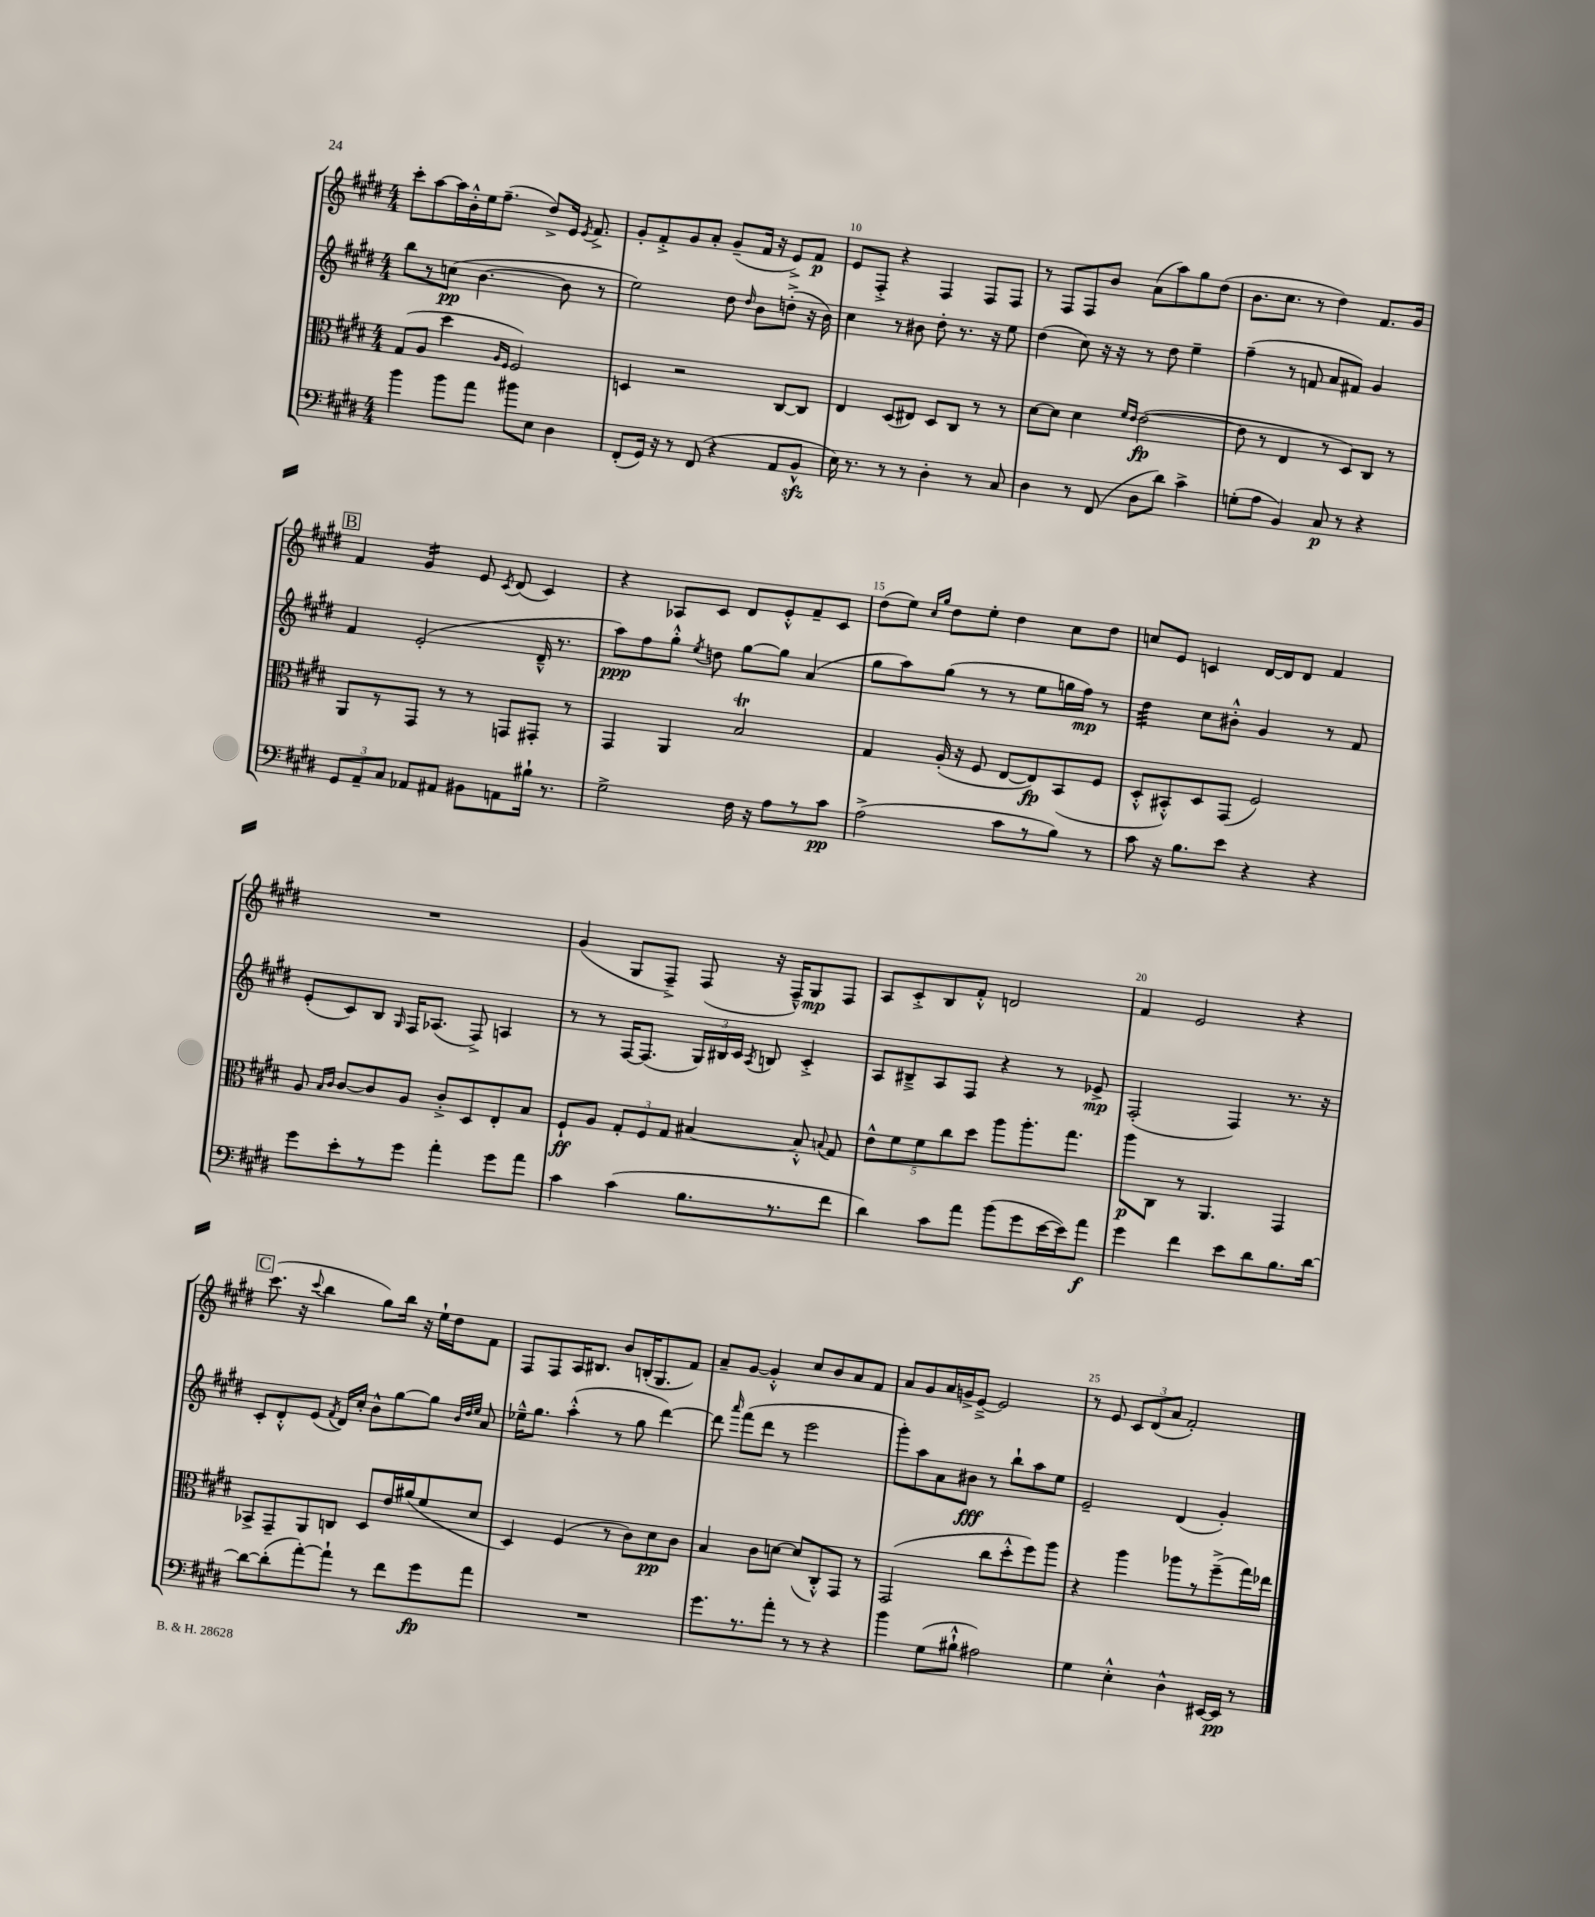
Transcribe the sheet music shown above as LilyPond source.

<<
\new StaffGroup <<
\new Staff = "s0" {
    \clef treble \key e \major \numericTimeSignature \time 4/4
    \autoBeamOff cis'''8[-. a''8~ a''16 b'16-.-^ e''16 fis''8.]--( dis''8[->) e'16] \acciaccatura { e'8 } fis'8.-> |
    gis'8[-. fis'8-.-> gis'8 a'8]-. gis'8[--( fis'16] r16 e'8[->) fis'8]\p |
    e'8[ fis8]-.-> r4 fis4 fis8[ fis8] |
    r8 fis8[ fis8 b'8] a'8[( a''8) gis''8 dis''8]( |
    b'8.[ cis''8.] r8 dis''4) fis'8.[ gis'16] |
    \mark \markup { \box "B" } fis'4 gis'4:16 e'8 \acciaccatura { cis'8 } dis'8( cis'4) |
    r4 aes8[ cis'8] dis'8[ e'8-.-^ fis'8-- cis'8] |
    dis''8[( e''8]) \grace { cis''16[ gis''16] } dis''8[ e''8]-. dis''4 cis''8[ dis''8] |
    c''8[ e'8] c'4 dis'16[~ dis'16 dis'8] fis'4 |
    R1 |
    gis'4( gis8[ fis8]--->) fis8( r16 fis16[---^) gis8\mp fis8] |
    a8[ cis'8-.-> b8 fis'8]-.-^ d'2 |
    fis'4 e'2 r4 |
    \mark \markup { \box "C" } cis'''8.( r16 \appoggiatura { cis'''8 } b''4 gis''8[) b''16] r16 e''16[-! dis''16 fis'8] |
    fis8[ fis8 a16 bis8.] b'8[ b16-.( gis8. fis'8]) |
    a'8[-- gis'8]~ gis'4-.-^ cis''8[ b'8 a'8 fis'8] |
    a'8[ gis'8 a'16 g'16-> e'8]~---> e'2 |
    r8 e'8 \tuplet 3/2 { cis'8[ dis'8( a'8] } fis'2-.) \bar "|." |
}
\new Staff = "s1" {
    \clef treble \key e \major \numericTimeSignature \time 4/4
    \autoBeamOff b''8[ r8 c''8]\pp( b'4.~ b'8 r8 |
    e''2) dis''8 \grace { dis''16 } b'8[ d''8]-.->( r16 b'16) |
    cis''4 r8 bis'8 dis''8-. r8. r16 e''8 |
    dis''4( cis''8) r16 r16 r8 dis''8 e''4-- |
    fis''4--( r8 f'8 a'8[ fis'8]) gis'4 |
    \mark \markup { \box "B" } fis'4 e'2-.( dis'16---^ r8. |
    a''8[\ppp) fis''8 gis''8]-.-^ \acciaccatura { e''8 } d''8 gis''8[~ gis''8] a'4( |
    gis''8[ a''8) gis''8]( r8 r8 e''8[ g''16 fis''16]\mp) r8 |
    dis''4:32 cis''8[ bis'8]-.-^ gis'4 r8 fis'8 |
    e'8[-.( cis'8) b8] \grace { gis16 } fis16[ aes8.]( fis8->) a4 |
    r8 r8 fis16[~ fis8.]( \tuplet 3/2 { gis16[) bis16 cis'16] } \acciaccatura { a8 } b8 cis'4-.-> |
    a8[ bis8---> a8 fis8] r4 r8 ees'8->\mp |
    fis2-.( fis4) r8. r16 |
    \mark \markup { \box "C" } cis'8[-. dis'8-.-^ e'8]( \acciaccatura { fis'8 } dis'16[) cis''16]-. b'8[-^ gis''8~ gis''8] \grace { b'32[ dis''32 e''32] } a'8 |
    ees''16[---^ gis''8.] a''4-.-^( r8 gis''8 dis'''4~) |
    dis'''8 \grace { a'''16 } fis'''8[( dis'''8] r8 e'''2 |
    gis'''8[-.) a''8 a'8 bis'8]\fff r8 b''8[-! a''8 e''8] |
    e'2-- dis'4( gis'4-.) \bar "|." |
}
\new Staff = "s2" {
    \clef alto \key e \major \numericTimeSignature \time 4/4
    \autoBeamOff gis8[( a8] dis''4 \grace { a16[ fis16] } fis2) |
    d4 r2 cis8[~ cis8] |
    e4 dis8[( eis8]) dis8[ cis8] r8 r8 |
    dis'8[~ dis'8] dis'4 \grace { fis'16[ e'16] } e'2~\fp( |
    e'8 r8 e4 r8 dis8[) cis8] r8 |
    \mark \markup { \box "B" } a,8[ r8 gis,8] r8 r8 g,8[ gis,8]-. r8 |
    gis,4 a,4 b2\trill |
    gis4 a16-.( r16 fis8 e8[~ e8\fp) b,8( fis8] |
    dis8[-.-^ bis,8-.-^) dis8 gis,8]( fis2) |
    a8 \grace { b16[ cis'16] } cis'8[~ cis'8 a8] cis'8[-.-> dis8 e8-. b8] |
    fis8[-!\ff a8] \tuplet 3/2 { gis8[-. fis8 gis8] } bis4~ bis8-.-^ \appoggiatura { b8 } gis8 |
    \tuplet 5/4 { e'8[-^ fis'8 fis'8 cis''8 dis''8] } a''8[ a''8.-. gis''8.] |
    a''8[\p cis8] r8 a,4. gis,4 |
    \mark \markup { \box "C" } bes,8[-> gis,8-- a,8 c8] dis8[ e'16 ais'16( fis'8 dis'8] |
    dis4) fis4( r8 cis'8[) dis'8\pp cis'8] |
    b4 cis'8[ d'8]~ d'8[( cis8-.-^) gis,8] r8 |
    gis,2( cis''8[ dis''8-.-^ fis''8) a''8] |
    r4 a''4 aes''8[ r8 fis''8--->( gis''16) ees''16] \bar "|." |
}
\new Staff = "s3" {
    \clef bass \key e \major \numericTimeSignature \time 4/4
    \autoBeamOff b'4 b'8[ a'8] bis'8[ e8] dis4 |
    fis,8[-.( gis,16]) r16 r8 fis,8( r4 a,8[ b,8]-^\sfz |
    e16) r8. r8 r8 dis4-. r8 cis8 |
    dis4 r8 fis,8( dis8[ dis'8]) cis'4-> |
    g8[-.( a8] b,4) cis8\p r8 r4 |
    \mark \markup { \box "B" } \tuplet 3/2 { gis,8[ a,8-- cis8] } aes,8[ ais,8] bis,8[ a,8 bis16]-! r8. |
    gis2-> fis16 r16 a8[ r8 cis'8]\pp |
    a2->( cis'8[ r8 b8]) r8 |
    cis'8 r16 b8.[ e'8] r4 r4 |
    gis'8[ e'8-. r8 gis'8] a'4-. gis'8[ a'8] |
    cis'4 cis'4( b8.[ r8. fis'8] |
    dis'4) cis'8[ a'8] b'8[( gis'8 e'16~ e'16) a'8]\f |
    gis'4 fis'4 e'8[ dis'8 b8. dis'16]~ |
    \mark \markup { \box "C" } dis'8[~ dis'8-.( a'8~-.) a'8]-! r8 fis'8[ gis'8\fp a'8] |
    R1 |
    gis'8.[ r8. a'8]-. r8 r8 r4 |
    b'4 gis8[( bis8]-!-^ ais2) |
    gis4 e4-.-^ dis4-^ eis,16[~ eis,16]\pp r8 \bar "|." |
}
>>
>>
\layout { \context { \Score currentBarNumber = #8 \override BarNumber.break-visibility = ##(#f #t #t) barNumberVisibility = #(every-nth-bar-number-visible 5) } }
